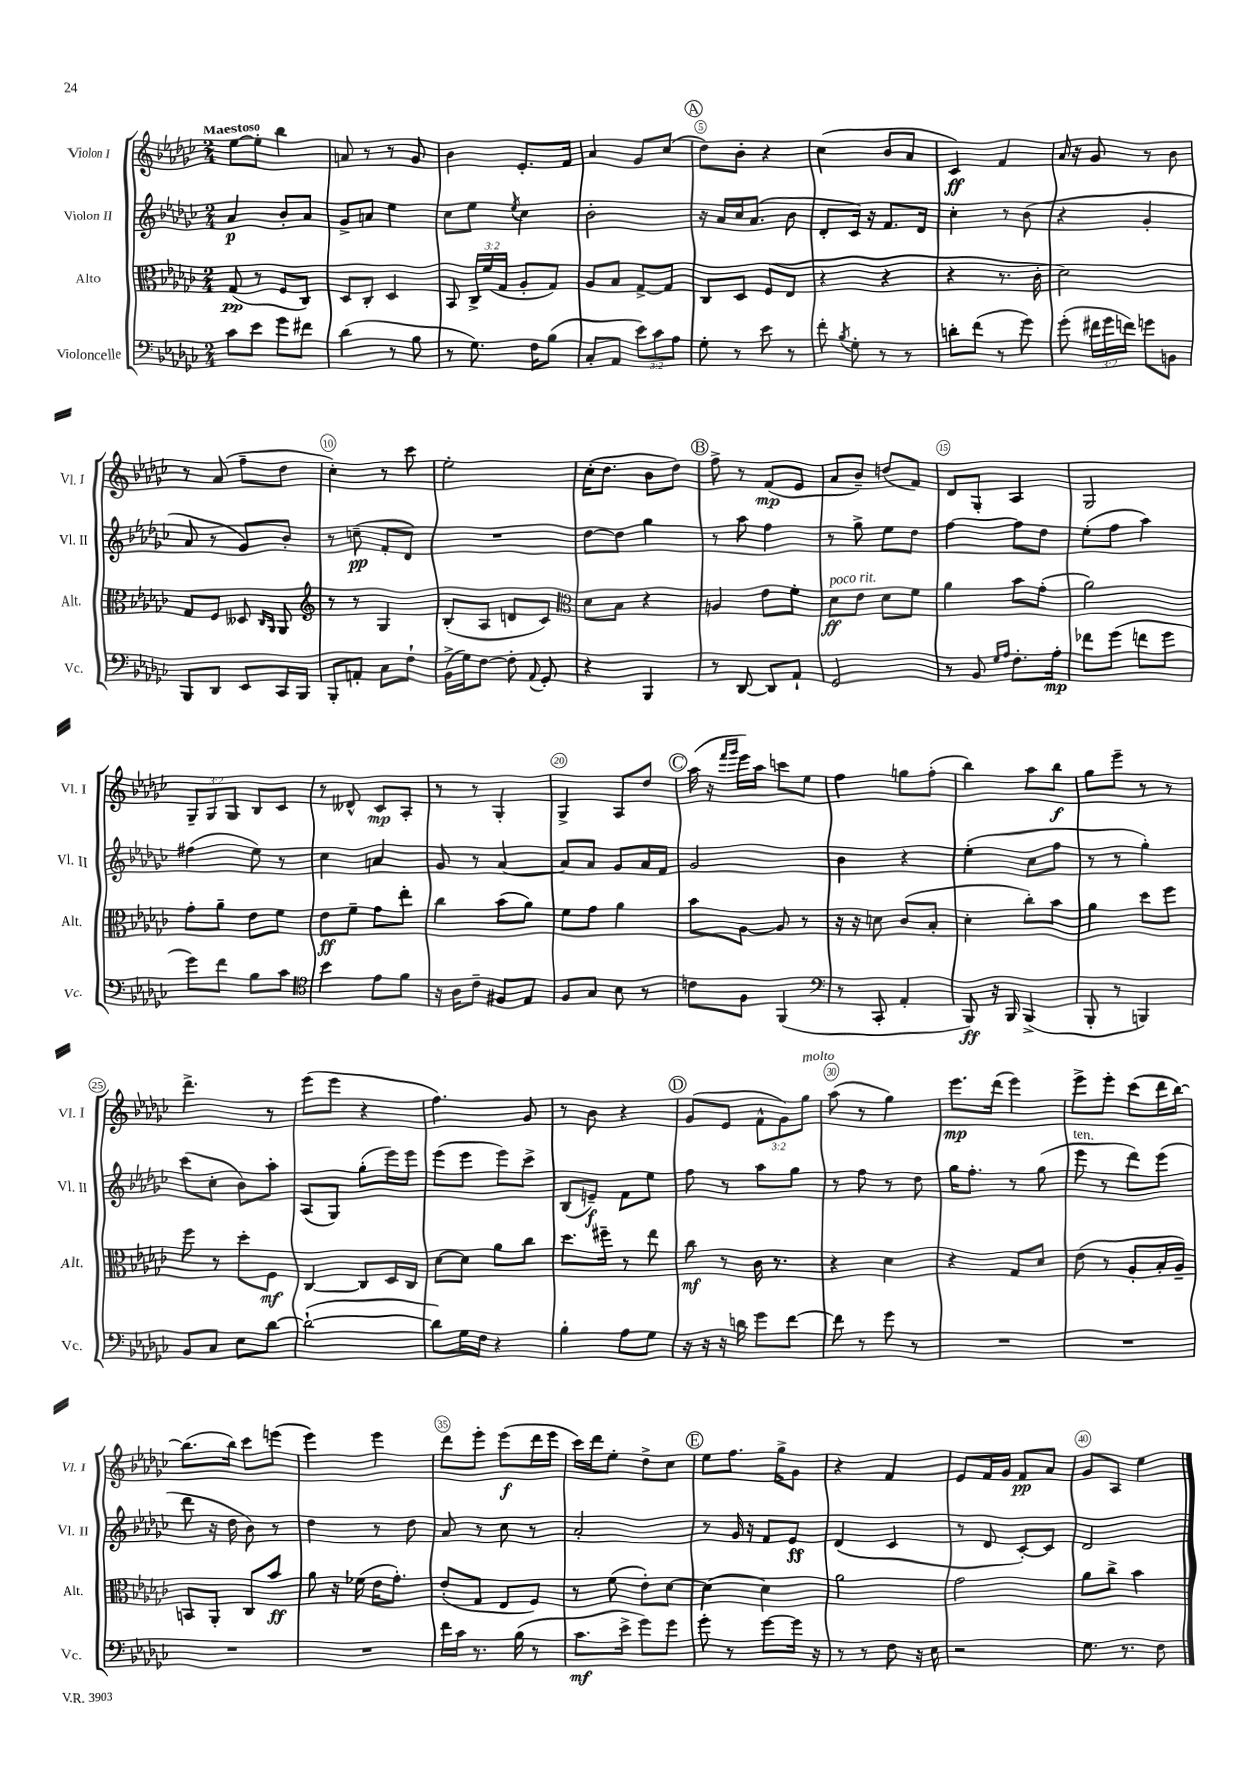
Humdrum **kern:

**kern	**dynam	**kern	**dynam	**kern	**dynam	**kern	**dynam
*part4	*part4	*part3	*part3	*part2	*part2	*part1	*part1
*staff4	*staff4	*staff3	*staff3	*staff2	*staff2	*staff1	*staff1
*I"Violoncelle	*	*I"Alto	*	*I"Violon II	*	*I"Violon I	*
*I'Vc.	*	*I'Alt.	*	*I'Vl. II	*	*I'Vl. I	*
*clefF4	*	*clefC3	*	*clefG2	*	*clefG2	*
*k[b-e-a-d-g-c-]	*	*k[b-e-a-d-g-c-]	*	*k[b-e-a-d-g-c-]	*	*k[b-e-a-d-g-c-]	*
*M2/4	*	*M2/4	*	*M2/4	*	*M2/4	*
=1	=1	=1	=1	=1	=1	=1	=1
!	!	!	!	!	!	!LO:TX:a:B:t=Maestoso	!
8c-\L	.	(8G-/	pp	4a-/	p	[8ee-\L	.
8e-\J	.	8r	.	.	.	8ee-'\J]	.
8g-\L	.	8F/L	.	8b-'/L	.	4bb-\	.
8f#X\J	.	8C-/J)	.	8a-/J	.	.	.
=2	=2	=2	=2	=2	=2	=2	=2
(4d-\	.	8D-/L	.	8g-^/L	.	8an/	.
.	.	8C-'/J	.	8an/J	.	8r	.
8r	.	4D-/	.	4ee-\	.	8r	.
8B-\	.	.	.	.	.	8g-/	.
=3	=3	=3	=3	=3	=3	=3	=3
8r	.	8BB-/	.	8cc-\L	.	4b-\	.
8.G-\)	.	24C-^/LL	.	8ee-\J	.	.	.
.	.	(24f/	.	.	.	.	.
.	.	24G-/JJ	.	.	.	.	.
.	.	.	.	8qee-/	.	.	.
.	.	8A-'/L	.	4cc-\	.	8.e-'/L	.
16F\KL	.	.	.	.	.	.	.
(8B-\J	.	8G-/J)	.	.	.	.	.
.	.	.	.	.	.	16f/Jk	.
=4	=4	=4	=4	=4	=4	=4	=4
8C-'/L	.	8A-/L	.	2b-'\	.	4a-/	.
8AA-/J	.	8B-/J	.	.	.	.	.
12e-\L)	.	[8G-^/L	.	.	.	8g-/L	.
12c-\	.	.	.	.	.	.	.
.	.	8G-/J]	.	.	.	(8cc-/J	.
12A-\J	.	.	.	.	.	.	.
!!LO:REH:place=s1:t=A
=5	=5	=5	=5	=5	=5	=5	=5
8G-'\	.	8C-/L	.	16r	.	8dd-\L)	.
.	.	.	.	16a-/LL	.	.	.
8r	.	8D-/J	.	16cc-/J	.	8b-'\J	.
.	.	.	.	(8.a-/J	.	.	.
8e-\	.	(8F/L	.	.	.	4r	.
8r	.	8E-/J	.	8b-\	.	.	.
=6	=6	=6	=6	=6	=6	=6	=6
8f'\	.	4r	.	8d-'/L	.	(4cc-\	.
8qB-/	.	.	.	.	.	.	.
8G-'\	.	.	.	16c-/Jk)	.	.	.
.	.	.	.	16r	.	.	.
8r	.	4r	.	8.f/L	.	8b-/L	.
8r	.	.	.	.	.	8a-/J	.
.	.	.	.	16d-/Jk	.	.	.
=7	=7	=7	=7	=7	=7	=7	=7
8dn'\L	.	4r	.	4cc-'\	.	4c-/)	ff
(8f\J	.	.	.	.	.	.	.
8r	.	8.r	.	8r	.	4f/	.
8g-\)	.	.	.	(8b-\	.	.	.
.	.	16c-'\	.	.	.	.	.
=8	=8	=8	=8	=8	=8	=8	=8
(8g-'\	.	2d-\)	.	4r	.	16a-/	.
.	.	.	.	.	.	16r	.
24f#X\LL	.	.	.	.	.	8g-/	.
24g-\	.	.	.	.	.	.	.
24fn\JJ)	.	.	.	.	.	.	.
8gn\L	.	.	.	4g-'/	.	8r	.
8BBn\J	.	.	.	.	.	8b-\	.
!!LO:LB:g=z
=9	=9	=9	=9	=9	=9	=9	=9
8BBB-/L	.	8G-/L	.	8a-/	.	8r	.
8DD-/J	.	8F/J	.	8r	.	(8a-/	.
8EE-/L	.	8D--X/	.	8g-/L)	.	8ff~\L	.
.	.	16qqC-/LL	.	.	.	.	.
.	.	16qqAA-/JJ	.	.	.	.	.
16CC-/L	.	8AA-/	.	8b-'/J	.	8dd-\J	.
16BBB-/JJ	.	.	.	.	.	.	.
=10	=10	=10	=10	=10	=10	=10	=10
*	*	*clefG2	*	*	*	*	*
8BBB-'/L	.	8r	.	8r	.	4cc-'\)	.
8AAn'/J	.	8r	.	(8ccn~\	pp	.	.
8C-\L	.	4G-/	.	8f'/L	.	8r	.
8F`\J	.	.	.	8d-/J)	.	8ccc-\	.
=11	=11	=11	=11	=11	=11	=11	=11
(16BB-^\LL	.	(8B-'/L	.	2r	.	2ee-'\	.
16G-\J)	.	.	.	.	.	.	.
[8F\J	.	8A-/J	.	.	.	.	.
8F'\]	.	8dn/L	.	.	.	.	.
8qqAA-/	.	.	.	.	.	.	.
8GG-'/	.	8c-/J)	.	.	.	.	.
=12	=12	=12	=12	=12	=12	=12	=12
*	*	*clefC3	*	*	*	*	*
4r	.	8d-\L	.	[8dd-\L	.	(16cc-'\KL	.
.	.	.	.	.	.	8.dd-\J	.
.	.	8B-\J	.	8dd-\J]	.	.	.
4BBB-/	.	4r	.	4gg-\	.	8b-\L	.
.	.	.	.	.	.	8dd-\J)	.
!!LO:REH:place=s1:t=B
=13	=13	=13	=13	=13	=13	=13	=13
8r	.	4An/	.	8r	.	8ff^\	.
[8DD-/	.	.	.	8aa-\	.	8r	.
8DD-/L]	.	8e-\L	.	4ff\	.	(8f/L	mp
8AA-`/J	.	8f'\J	.	.	.	8e-/J	.
=14	=14	=14	=14	=14	=14	=14	=14
!	!	!LO:TX:a:i:t=poco rit.	!	!	!	!	!
2GG-/	.	8d-\L	ff	8r	.	8a-/L	.
.	.	8e-\J	.	8gg-^\	.	8b-~/J)	.
.	.	8d-\L	.	8ee-\L	.	(8ddn/L	.
.	.	8f\J	.	8dd-\J	.	8f/J)	.
=15	=15	=15	=15	=15	=15	=15	=15
8r	.	4a-\	.	[4ff\	.	8d-/L	.
8BB-/	.	.	.	.	.	8G-'/J	.
16qqG-/LL	.	.	.	.	.	.	.
16qqA-/JJ	.	.	.	.	.	.	.
8.F'\L	.	8b-\L	.	8ff\L]	.	4A-/	.
.	.	(8g-'\J	.	8dd-\J	.	.	.
16A-'\Jk	mp	.	.	.	.	.	.
=16	=16	=16	=16	=16	=16	=16	=16
8f-X\L	.	2a-\)	.	(8ee-'\L	.	2G-/	.
(8g-\J	.	.	.	8ff\J	.	.	.
8fn\L	.	.	.	4aa-\)	.	.	.
8g-\J	.	.	.	.	.	.	.
!!LO:LB:g=z
=17	=17	=17	=17	=17	=17	=17	=17
8g-\L)	.	8g-'\L	.	(4ff#X\	.	12G-~/L	.
.	.	.	.	.	.	12G-/	.
8f\J	.	8a-~\J	.	.	.	.	.
.	.	.	.	.	.	12G-/J	.
8B-\L	.	8e-\L	.	8ee-\)	.	8B-/L	.
8c-\J	.	8f\J	.	8r	.	8c-/J	.
=18	=18	=18	=18	=18	=18	=18	=18
*clefC4	*	*	*	*	*	*	*
4b-\	.	8e-\L	ff	4cc-\	.	8r	.
.	.	8f~\J	.	.	.	8d--X^^/	.
8e-\L	.	8g-\L	.	4an/	.	8c-/L	mp
8f\J	.	8ee-'\J	.	.	.	8A-'/J	.
=19	=19	=19	=19	=19	=19	=19	=19
16r	.	4cc-\	.	8g-/	.	8r	.
16A-\KL	.	.	.	.	.	.	.
8c-~\J	.	.	.	8r	.	8r	.
8F#X/L	.	(8b-\L	.	[4a-/	.	4G-'/	.
8E-/J	.	8a-\J)	.	.	.	.	.
=20	=20	=20	=20	=20	=20	=20	=20
8F/L	.	8f\L	.	8a-/L]	.	4G-^/	.
8G-/J	.	8g-\J	.	8a-/J	.	.	.
8B-\	.	4a-\	.	8g-/L	.	8A-/L	.
8r	.	.	.	16a-/L	.	8dd-/J	.
.	.	.	.	16f/JJ	.	.	.
!!LO:REH:place=s1:t=C
=21	=21	=21	=21	=21	=21	=21	=21
8cn\L	.	8b-\L	.	2g-/	.	(16aa-\	.
.	.	.	.	.	.	16r	.
.	.	.	.	.	.	16qqfff/LL	.
.	.	.	.	.	.	16qqggg-/JJ	.
8F\J	.	[8A-\J	.	.	.	16eee-\LL)	.
.	.	.	.	.	.	16aa-\JJ	.
(4FF/	.	8A-/]	.	.	.	8cccn\L	.
.	.	8r	.	.	.	8ee-\J	.
=22	=22	=22	=22	=22	=22	=22	=22
*clefF4	*	*	*	*	*	*	*
8r	.	16r	.	4b-\	.	4ff\	.
.	.	16r	.	.	.	.	.
8CC-'/	.	8dn\	.	.	.	.	.
4AA-'/	.	(8c-/L	.	4r	.	8ggn\L	.
.	.	8B-'/J	.	.	.	(8ff'\J	.
=23	=23	=23	=23	=23	=23	=23	=23
8BBB-/)	ff	4d-'\	.	(4ee-'\	.	4bb-\)	.
16r	.	.	.	.	.	.	.
16BBB-/	.	.	.	.	.	.	.
(4BBB-^/	.	8cc-'\L)	.	8cc-\L	.	8aa-\L	.
.	.	8b-\J	.	8ff\J	.	8bb-\J	f
=24	=24	=24	=24	=24	=24	=24	=24
8BBB-'/	.	4a-\	.	8r	.	8gg-\L	.
8r	.	.	.	8r	.	8eee-~\J	.
4BBBn/)	.	8dd-\L	.	4gg-'\)	.	8r	.
.	.	8ff\J	.	.	.	8r	.
!!LO:LB:g=z
=25	=25	=25	=25	=25	=25	=25	=25
8BB-/L	.	8ff\	.	(8ccc-\L	.	4.ddd-^\	.
8C-/J	.	8r	.	8cc-'\J	.	.	.
8E-\L	.	8dd-'\L	.	8b-\L)	.	.	.
[8d-\J	.	8F\J	mf	8aa-'\J	.	8r	.
=26	=26	=26	=26	=26	=26	=26	=26
(2d-`\_	.	[4C-/	.	(8A-/L	.	(8eee-\L	.
.	.	.	.	8G-/J)	.	8eee-\J	.
.	.	8C-/L]	.	(8gg-'\L	.	4r	.
.	.	16D-/L	.	16eee-\L)	.	.	.
.	.	16C-/JJ	.	16eee-\JJ	.	.	.
=27	=27	=27	=27	=27	=27	=27	=27
8d-\L])	.	[8d-\L	.	(8eee-\L	.	4.ff\)	.
16G-\L	.	8d-\J]	.	8eee-\J	.	.	.
16F\JJ	.	.	.	.	.	.	.
4r	.	8a-\L	.	8eee-\L)	.	.	.
.	.	8cc-\J	.	8ccc-^\J	.	8g-/	.
=28	=28	=28	=28	=28	=28	=28	=28
4B-'\	.	8.dd-\L	.	(8B-/L	.	8r	.
.	.	.	.	8en~/J)	f	8b-\	.
.	.	16ff#X~\Jk	.	.	.	.	.
8A-\L	.	8r	.	8f\L	.	4r	.
8G-\J	.	8ee-\	.	8ee-\J	.	.	.
!!LO:REH:place=s1:t=D
=29	=29	=29	=29	=29	=29	=29	=29
16r	.	8cc-\	mf	8ff\	.	(8g-/L	.
16r	.	.	.	.	.	.	.
16r	.	8r	.	8r	.	8e-/J	.
16dn\	.	.	.	.	.	.	.
8g-\L	.	16c-\	.	8aa-\L	.	12f^^\L	.
.	.	8.r	.	.	.	.	.
.	.	.	.	.	.	12g-\)	.
[8f\J	.	.	.	8gg-\J	.	.	.
!	!	!	!	!	!	!LO:TX:a:i:t=molto	!
.	.	.	.	.	.	12gg-\J	.
=30	=30	=30	=30	=30	=30	=30	=30
8f\]	.	4r	.	8r	.	(8aa-\	.
8r	.	.	.	8ff\	.	8r	.
8g-\	.	4d-\	.	8r	.	4gg-\)	.
8r	.	.	.	8dd-\	.	.	.
=31	=31	=31	=31	=31	=31	=31	=31
2r	.	4r	.	16gg-\KL	.	8.eee-\L	mp
.	.	.	.	8.ff'\J	.	.	.
.	.	.	.	.	.	(16ddd-\Jk	.
.	.	8G-/L	.	8r	.	4eee-\)	.
.	.	8d-/J	.	(8gg-\	.	.	.
=32	=32	=32	=32	=32	=32	=32	=32
!	!	!	!	!LO:TX:a:i:t=ten.	!	!	!
2r	.	(8e-\	.	8eee-\	.	8eee-^\L	.
.	.	8r	.	8r	.	8eee-'\J	.
.	.	8A-'/L	.	8ddd-\L)	.	(8ccc-\L	.
.	.	16B-'/L	.	(8eee-\J	.	16ddd-\L	.
.	.	16A-~/JJ)	.	.	.	[16bb-\JJ)	.
!!LO:LB:g=z
=33	=33	=33	=33	=33	=33	=33	=33
2r	.	8BBn/L	.	8ddd-\	.	(8.bb-\L]	.
.	.	8AA-'/J	.	16r	.	.	.
.	.	.	.	16dd-\	.	16bb-\Jk)	.
.	.	8C-/L	.	8b-\)	.	8ccc-\L	.
.	.	8b-/J	ff	8r	.	(8eeen\J	.
=34	=34	=34	=34	=34	=34	=34	=34
2r	.	8a-\	.	4dd-\	.	4eee-\)	.
.	.	16r	.	.	.	.	.
.	.	(16f-X\	.	.	.	.	.
.	.	16e-\KL	.	8r	.	4eee-\	.
.	.	8.g-'\J)	.	.	.	.	.
.	.	.	.	8dd-\	.	.	.
=35	=35	=35	=35	=35	=35	=35	=35
16f\LL	.	(8e-'/L	.	8a-/	.	8ddd-\L	.
16c-\JJ	.	.	.	.	.	.	.
8.r	.	8G-/J	.	8r	.	8eee-'\J	.
.	.	8E-/L	.	8cc-\	.	(8eee-\L	f
(16B-\	.	.	.	.	.	.	.
8r	.	8F/J)	.	8r	.	16ddd-\L	.
.	.	.	.	.	.	16eee-\JJ	.
=36	=36	=36	=36	=36	=36	=36	=36
8.c-\L	mf	8r	.	2a-'/	.	16ccc-\LL)	.
.	.	.	.	.	.	16ddd-\J	.
.	.	(8f\	.	.	.	8ee-'\J	.
16e-^\Jk	.	.	.	.	.	.	.
8g-\L)	.	8e-'\L)	.	.	.	8dd-^\L	.
8g-\J	.	[8d-\J	.	.	.	8cc-\J	.
!!LO:REH:place=s1:t=E
=37	=37	=37	=37	=37	=37	=37	=37
8g-'\	.	4d-\_	.	8r	.	8ee-\L	.
8r	.	.	.	16g-/	.	8.ff\J	.
.	.	.	.	16r	.	.	.
[8g-\L	.	4d-\]	.	8f/L	.	.	.
.	.	.	.	.	.	16gg-^\KL	.
16g-\Jk]	.	.	.	8e-/J	ff	8g-\J	.
16r	.	.	.	.	.	.	.
=38	=38	=38	=38	=38	=38	=38	=38
8r	.	2a-\	.	(4d-/	.	4r	.
8r	.	.	.	.	.	.	.
8F\	.	.	.	4c-/	.	4f/	.
16r	.	.	.	.	.	.	.
16E-\	.	.	.	.	.	.	.
=39	=39	=39	=39	=39	=39	=39	=39
2r	.	2g-\	.	8r	.	8e-/L	.
.	.	.	.	8d-/	.	16f/L	.
.	.	.	.	.	.	16g-/JJ	.
.	.	.	.	[8c-'/L)	.	8f/L	pp
.	.	.	.	8c-/J]	.	8a-/J	.
=40	=40	=40	=40	=40	=40	=40	=40
8.G-\	.	8a-\L	.	2d-/	.	8g-/L	.
.	.	8cc-^\J	.	.	.	8A-/J	.
8.r	.	.	.	.	.	.	.
.	.	4b-\	.	.	.	4ee-\	.
8F\	.	.	.	.	.	.	.
==	==	==	==	==	==	==	==
*-	*-	*-	*-	*-	*-	*-	*-
